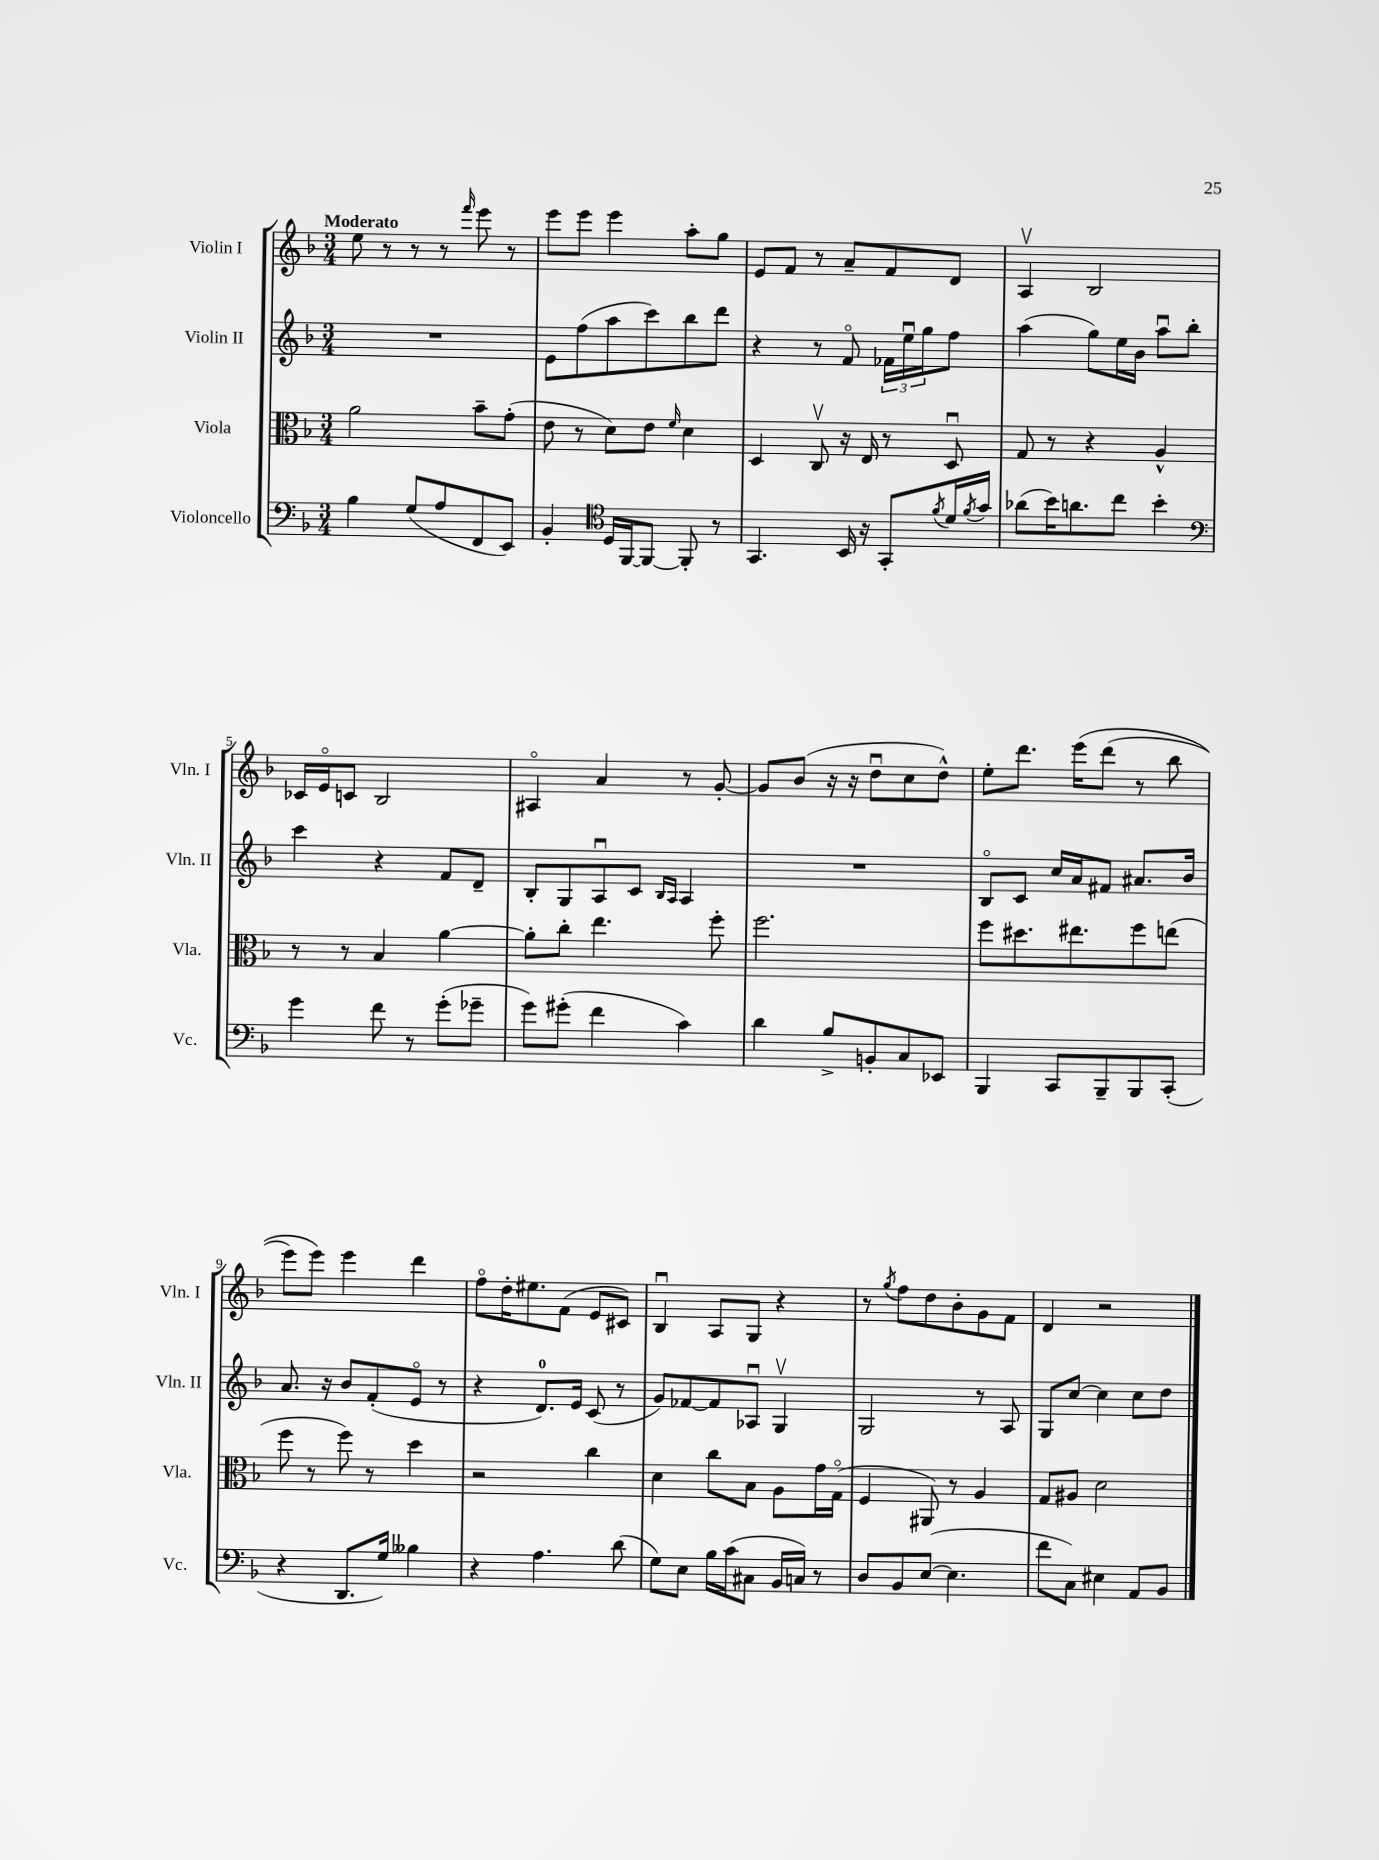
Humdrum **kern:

**kern	**kern	**kern	**kern
*part4	*part3	*part2	*part1
*staff4	*staff3	*staff2	*staff1
*I"Violoncello	*I"Viola	*I"Violin II	*I"Violin I
*I'Vc.	*I'Vla.	*I'Vln. II	*I'Vln. I
*clefF4	*clefC3	*clefG2	*clefG2
*k[b-]	*k[b-]	*k[b-]	*k[b-]
*M3/4	*M3/4	*M3/4	*M3/4
=1	=1	=1	=1
!	!	!	!LO:TX:a:B:t=Moderato
4B-\	2a\	2.r	8ee\
.	.	.	8r
(8G/L	.	.	8r
8A/	.	.	8r
.	.	.	16qqfff/
8FF/	8b-~\L	.	8eee\
8EE/J)	(8g'\J	.	8r
=2	=2	=2	=2
4BB-'/	8e\	8e\L	8eee\L
.	8r	(8ff\	8eee\J
*clefC4	*	*	*
16D/LL	8d\L)	8aa\	4eee\
[16FF/J	.	.	.
8FF/J_	8e\J	8ccc\)	.
.	16qqf/	.	.
8FF'/]	4d\	8bb-\	8aa'\L
8r	.	8ddd\J	8gg\J
=3	=3	=3	=3
4.GG/	4D/	4r	8e/L
.	.	.	8f/J
.	8Cv/	8r	8r
16BB-/	16r	8f/	8a~/L
16r	16E/	.	.
8GG'/L	8r	24f-X\LL	8f/
.	.	24eeu\	.
.	.	24gg\J	.
8qf/	.	.	.
16d/L	8Du/	8ff\J	8d/J
8qf/	.	.	.
16g/JJ	.	.	.
=4	=4	=4	=4
(8a-X\L	8G/	(4aa\	4Av/
16b-\K)	8r	.	.
8.an\	.	.	.
.	4r	8gg\L)	2B-/
8cc\J	.	16ee\L	.
.	.	16b-\JJ	.
4b-'\	4A^^/	8aau\L	.
.	.	8bb-'\J	.
!!LO:LB:g=z
=5	=5	=5	=5
*clefF4	*	*	*
4g\	8r	4ccc\	16c-X/LL
.	.	.	16e/J
.	8r	.	8cn/J
8f\	4B-/	4r	2B-/
8r	.	.	.
(8g'\L	[4a\	8f/L	.
8g-X~\J	.	8d~/J	.
=6	=6	=6	=6
8g\L)	8a'\L]	8B-'/L	4A#X/
(8g#X'\J	8cc'\J	8G/	.
4f\	4.ee\	8Au/	4a/
.	.	8c/J	.
.	.	16qqB-/LL	.
.	.	16qqA/JJ	.
4c\)	.	4A/	8r
.	8ff'\	.	[8g'/
=7	=7	=7	=7
4d\	2.ff\	2.r	8g/L]
.	.	.	(8b-/J
8B-^/L	.	.	16r
.	.	.	16r
8BBn'/	.	.	8ddu\L
8C/	.	.	8cc\
8EE-X/J	.	.	8dd^^\J)
=8	=8	=8	=8
4BBB-/	8ff\L	8B-/L	8ee'\L
.	8.dd#X\	8c/J	8.ddd\J
8CC/L	.	16cc/LL	.
.	8.ee#X\	16a/J	(16eee\KL
8BBB-~/	.	8f#X/J	(8ddd\J
8BBB-/	8ff\	8.a#X/L	8r
(8CC'/J	(8een\J	.	8bb-\
.	.	16b-/Jk	.
!!LO:LB:g=z
=9	=9	=9	=9
4r	8ff\	8.a/	8eee\L)
.	8r	.	8eee\J)
.	.	16r	.
8.DD/L	8ff\)	8b-/L	4eee\
.	8r	(8f'/	.
16G/Jk)	.	.	.
4B--X\	4dd\	8e/J	4ddd\
.	.	8r	.
=10	=10	=10	=10
4r	2r	4r	8ff\L
.	.	.	16dd'\K
.	.	.	8.ee#X\
4.A\	.	8.d/L)	.
.	.	.	(8f\J
.	.	16e/Jk	.
.	4cc\	(8c/	8e/L
(8d\	.	8r	8c#X/J)
=11	=11	=11	=11
8G\L)	4d\	8g/L)	4B-u/
8E\J	.	[8f-X/	.
16B-\LL	8cc\L	8f-/]	8A/L
(16c\J	.	.	.
8C#X\J	8B-\J	8A-Xu/J	8G/J
16BB-/LL	8A\L	4Gv/	4r
16Cn/JJ)	.	.	.
8r	16g\L	.	.
.	(16G\JJ	.	.
=12	=12	=12	=12
8D/L	4F/	2G/	8r
.	.	.	8qgg/
8BB-/	.	.	8ff\L
([8E/J	8AA#X/)	.	8dd\
4.E\]	8r	.	8b-'\
.	4A/	8r	8g\
.	.	8A/	8f\J
=13	=13	=13	=13
8f\L	8G/L	8G/L	4d/
8C\J)	8A#X/J	[8cc/J	.
4E#X\	2d\	4cc\]	2r
8AA/L	.	8cc\L	.
8BB-/J	.	8dd\J	.
==	==	==	==
*-	*-	*-	*-
